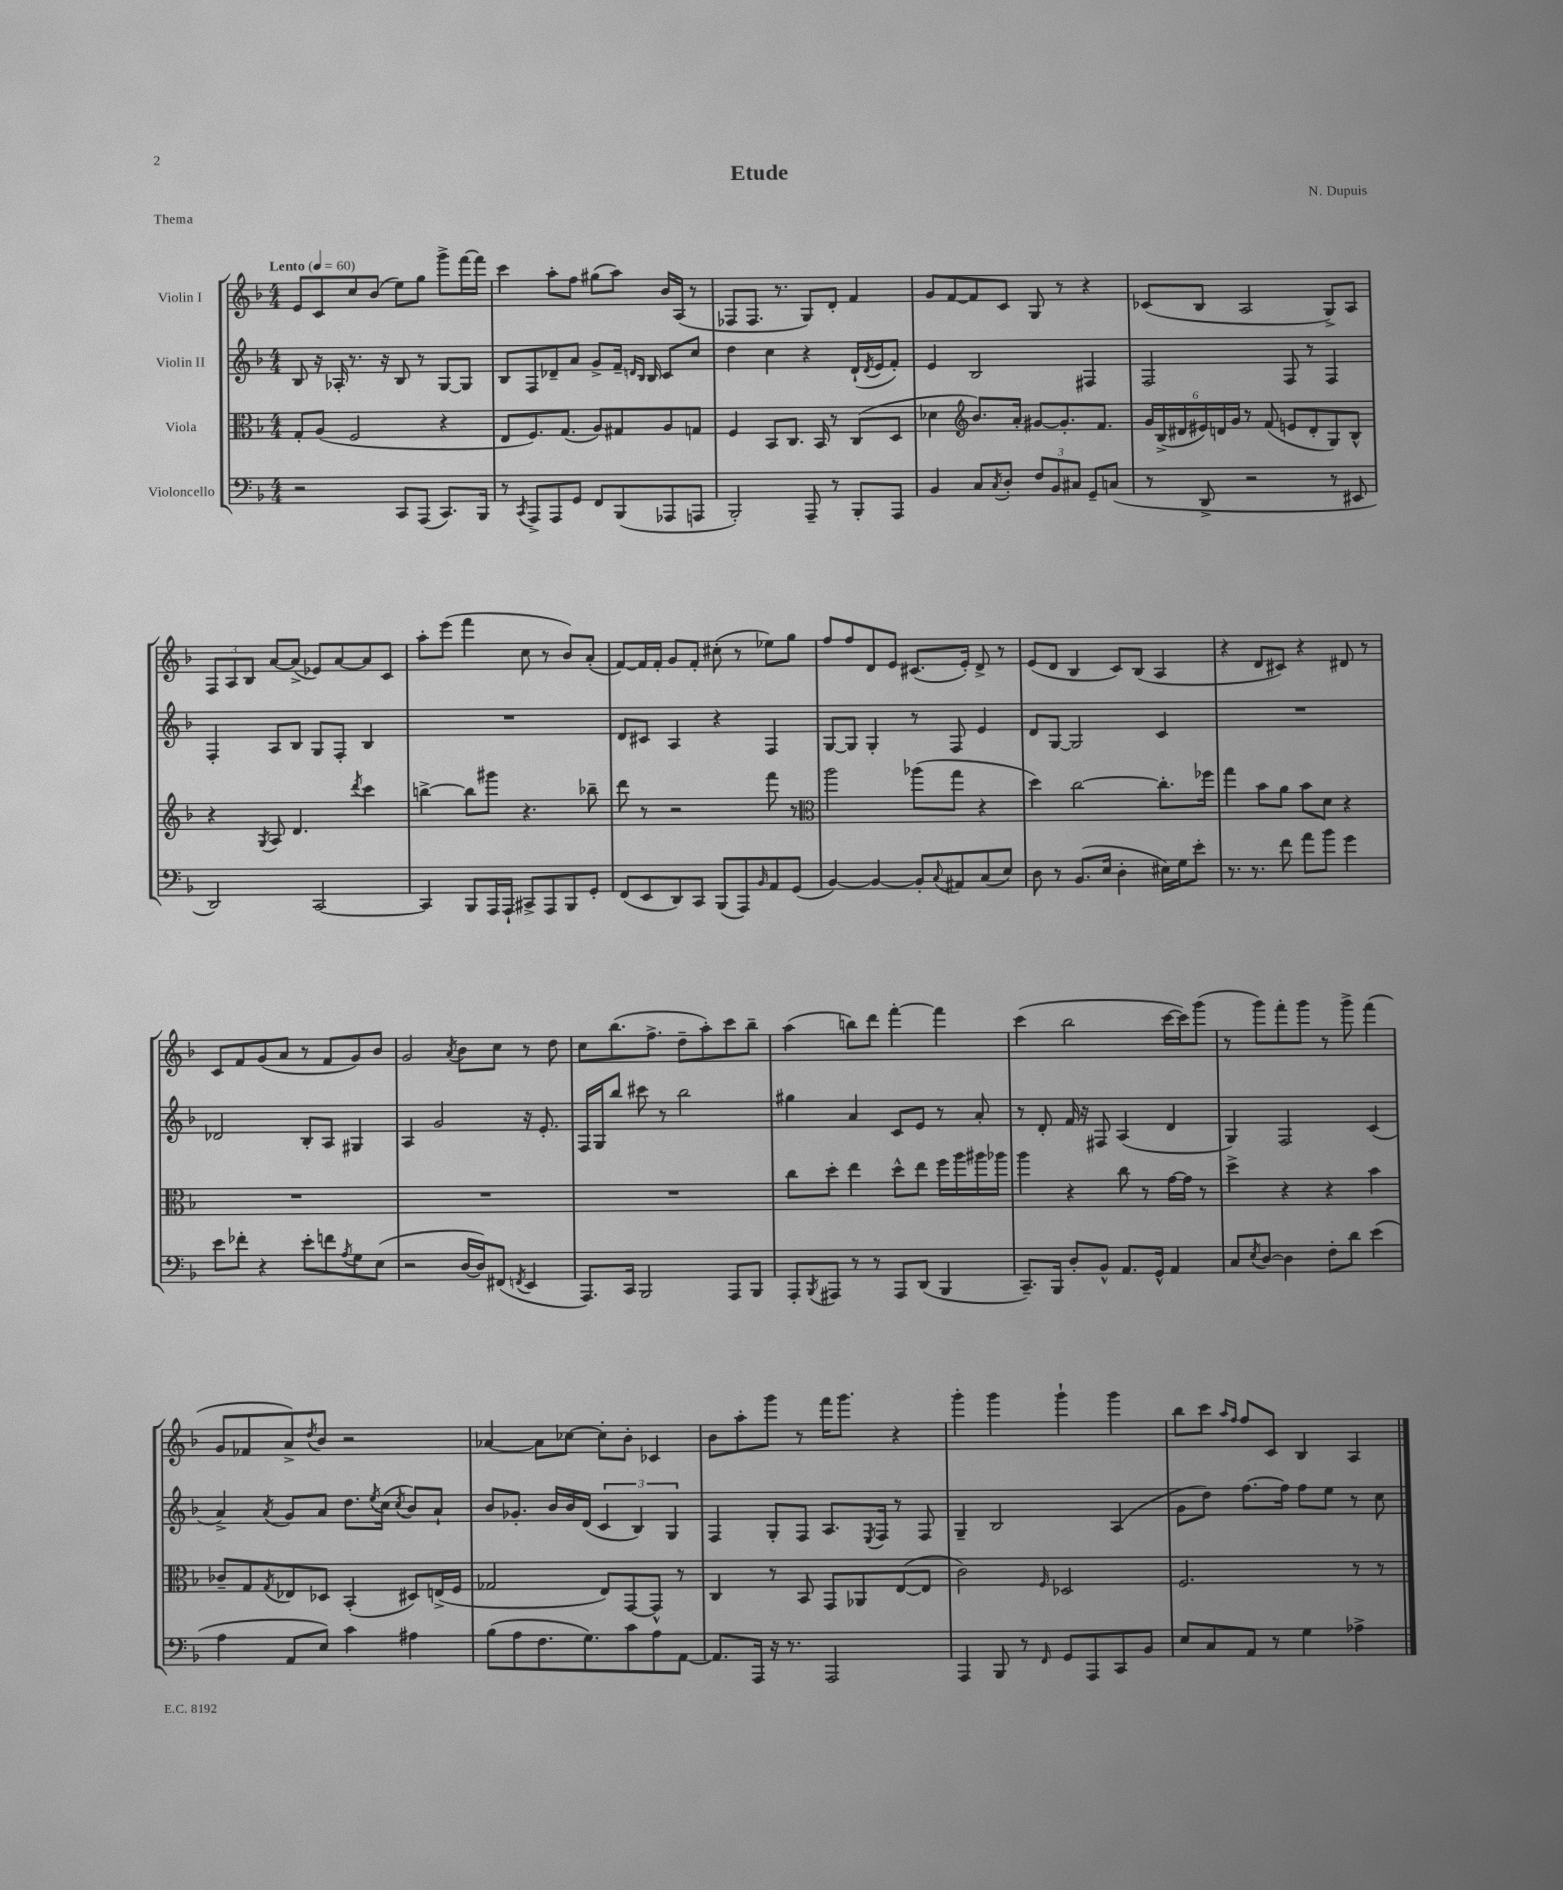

**kern	**kern	**kern	**kern
*part4	*part3	*part2	*part1
*staff4	*staff3	*staff2	*staff1
*I"Violoncello	*I"Viola	*I"Violin II	*I"Violin I
*clefF4	*clefC3	*clefG2	*clefG2
*k[b-]	*k[b-]	*k[b-]	*k[b-]
*M4/4	*M4/4	*M4/4	*M4/4
*MM60	*MM60	*MM60	*MM60
=1	=1	=1	=1
!	!	!	!LO:TX:a:B:t=Lento
2r	8G'/L	8B-/	8e/L
.	(8A/J	16r	8c/
.	.	16A-X'/	.
.	2F/	8.r	8cc/
.	.	.	(8b-/J
.	.	16r	.
8CC/L	.	8B-/	8ee\L)
(8AAA/J	.	8r	8gg\J
8.CC/L)	4r	[8G/L	8ggg^\L
.	.	8G/J]	[16fff\L
16BBB-/Jk	.	.	16fff\JJ]
=2	=2	=2	=2
8r	8E/L	8B-/L	4ccc\
8qCC/	.	.	.
8AAA^/L	8.F/)	8F/	.
8AAA/	.	8d-X~/	8aa'\L
.	(8.G/J	.	.
8GG/J	.	8a/J	8ff\J
8FF/L	8A/L)	8g^/L	(8gg#X\L
(8BBB-/	8G#X/	16f~/Jk	8aa\J)
.	.	16qqdn/LL	.
.	.	16qqB-/JJ	.
.	.	16B-/	.
8AAA-X/	8A/	8c/L	16b-/LL
.	.	.	(16A/JJ
8AAAn/J	8Gn/J	8cc/J	8r
=3	=3	=3	=3
2BBB-'/)	4F/	4dd\	8F-X/L
.	.	.	8.F-/J
.	8BB-/L	4cc\	.
.	.	.	8.r
.	8.C/J	.	.
8AAA~/	.	4r	8G/L)
.	16BB-/	.	.
8r	8r	.	8d'/J
8BBB-'/L	(8C/L	(16d`/LL	4f/
.	.	8qd/	.
.	.	16e/J	.
8AAA/J	8D/J	8f'/J)	.
=4	=4	=4	=4
4BB-/	4d-X\	4e/	8g/L
.	.	.	[8f/
*	*clefG2	*	*
8C/L	8.b-/L)	2B-/	8f/]
8qC/	.	.	.
8D'/J	.	.	8c/J
.	16a'/Jk	.	.
12F/L	[8g#X/L	.	8G/
12BB-/	.	.	.
.	8.g#'/]	.	8r
12C#X/J	.	.	.
8GG~/L	.	4F#X/	4r
.	8.f/J	.	.
(8Cn/J	.	.	.
=5	=5	=5	=5
8r	24g/LL	2F/	(8c-X/L
.	(24B-^/	.	.
.	24d#X/	.	.
8DD^/	24e#X/)	.	8B-/J
.	24dn/	.	.
.	24g/JJ	.	.
2r	8r	.	2A/
.	(8f/	.	.
.	8en/L	8F/	.
.	8d'/	8r	.
8r	8G/)	4F/	8G^/L)
8EE#X/	8B-^^/J	.	8A/J
!!LO:LB:g=z
=6	=6	=6	=6
2DD/)	4r	4F'/	12F/L
.	.	.	12A/
.	.	.	12B-/J
.	8qG/	.	.
.	8A/	8A/L	[8a/L
.	4.d/	8B-/J	(8a^/J]
[2CC/	.	8G/L	8e-X/L)
.	.	8F'/J	[8a/
.	8qddd/	.	.
.	4ccc\	4B-/	8a/]
.	.	.	8c/J
=7	=7	=7	=7
4CC/]	[4bbn^\	1r	8aa'\L
.	.	.	(8eee\J
8BBB-/L	8bb\L]	.	4fff\
16AAA/L	8ggg#X\J	.	.
16AAA`/JJ	.	.	.
8CC#X^/L	4.r	.	8cc\
8AAA/	.	.	8r
8BBB-/	.	.	8b-/L)
8GG'/J	8bb-X~\	.	(8a'/J
=8	=8	=8	=8
(8FF/L	8ddd\	8d/L	[8f/L)
8EE/	8r	8c#X/J	16f/L]
.	.	.	16f'/JJ
8DD/)	2r	4A/	8g/L
8CC/J	.	.	8f'/J
(8BBB-/L	.	4r	(8cc#X'\
8AAA/)	.	.	8r
16qqBB-/	.	.	.
8AA/	8fff\	4F/	8ee-X\L)
(8GG/J	8r	.	8gg\J
=9	=9	=9	=9
*	*clefC3	*	*
[4BB-/)	2aa\	[8G/L	8ff/L
.	.	8G/J]	8ff/
4BB-/_	.	4G'/	8d/
.	.	.	8e/J
8BB-'/L]	(8aa-X\L	8r	(8.c#X/L
8qqC/	.	.	.
8AA#X/	8gg\J	8F/	.
.	.	.	16e'/Jk)
(8C/	4r	4e/	8d^/
8E/J)	.	.	8r
=10	=10	=10	=10
8D\	4dd\)	8d/L	(8e/L
8r	.	[8G/J	8d/J
(8.BB-/L	[2cc\	2G/]	4B-/
16E/Jk	.	.	.
4D'\	.	.	8c/L)
.	.	.	(8B-/J
16E#X\LL)	8.cc'\L]	4c/	4A/
16G\J	.	.	.
8e'\J	.	.	.
.	16ff-X\Jk	.	.
=11	=11	=11	=11
8.r	4gg\	1r	4r
8.r	.	.	.
.	8b-\L	.	8d/L
8f\	8a\J	.	8c#X/J)
8a\L	8b-\L	.	4r
8b-\J	8d\J	.	.
4g\	4r	.	8d#X/
.	.	.	8r
!!LO:LB:g=z
=12	=12	=12	=12
8e\L	1r	2d-X/	8c/L
8f-X'\J	.	.	8f/
4r	.	.	(8g/
.	.	.	8a/J
8e'\L	.	8B-'/L	8r
8fn\	.	8A/J	8f/L
8qA/	.	.	.
8G\	.	4G#X/	8g/)
(8E\J	.	.	8b-/J
=13	=13	=13	=13
2r	1r	4A/	2g/
.	.	2g/	.
.	.	.	8qa/
[16D/LL	.	.	8b-\L
16D/J])	.	.	.
(8FF#X/J	.	.	8cc\J
8qFFn/	.	.	.
4EE/	.	16r	8r
.	.	8.e'/	.
.	.	.	8dd\
=14	=14	=14	=14
8.AAA/L)	1r	16F/LL	8cc\L
.	.	16G/J	.
.	.	8bb-/J	(8.bb-\
16CC/Jk	.	.	.
2BBB-/	.	8ccc#X\	.
.	.	.	8.ff^\J
.	.	8r	.
.	.	2bb-\	8dd~\L
.	.	.	8aa'\)
8AAA/L	.	.	8ccc\
8BBB-/J	.	.	8bb-~\J
=15	=15	=15	=15
8AAA'/L	8cc\L	4gg#X\	(4aa\
8qBBB-/	.	.	.
8AAA#X/J	8dd'\J	.	.
8r	4ee\	4a/	8bbn\L)
8r	.	.	8ddd\J
8AAA#/L	8dd^^\L	8c/L	[4fff'\
(8DD/J	8ee\J	8e/J	.
4BBB-/	16ff\LL	8r	4fff\]
.	16aa\	.	.
.	16aa#X\	8a'/	.
.	16aa-X\JJ	.	.
=16	=16	=16	=16
8.CC~/L)	4aa\	8r	(4ccc\
.	.	8d'/	.
16BBB-/Jk	.	.	.
8D'/L	4r	16f/	2bb-\
.	.	16r	.
8BB-^^/J	.	8F#X/	.
8.AA/L	8cc\	(4A/	.
.	8r	.	.
16GG^^/Jk	.	.	.
4AA/	[16g\LL	4d/	[16ccc\LL
.	16g\JJ]	.	16ccc\J])
.	8r	.	(8ggg\J
=17	=17	=17	=17
8C/L	4dd^\	4G/)	8r
8qE/	.	.	.
[8D/J	.	.	8ggg\L)
4D\]	4r	2F/	8fff'\
.	.	.	8ggg\J
8F'\L	4r	.	8r
8d\J	.	.	8ggg^\
(4e\	4b-\	(4c/	(4fff\
!!LO:LB:g=z
=18	=18	=18	=18
4A\	8c-X~/L	4a^/)	8g/L
.	8G/	.	8f-X/
.	8qG/	8qa/	.
8AA/L	8E-X/	8g/L	8a^/)
.	.	.	8qdd/
8E/J)	8D-X/J	8a/J	8b-/J
4c\	(4BB-'/	8.dd\L	2r
.	.	8qee/	.
.	.	(16cc\Jk	.
.	.	8qcc/	.
4A#X\	8D#X/L)	8b-/L)	.
.	(16En^/L	8a`/J	.
.	16F/JJ	.	.
=19	=19	=19	=19
(8B-\L	2G-X/	8b-/L	[4a-X/
8A\	.	8.g-X'/J	.
8.F\	.	.	8a-\L]
.	.	16b-/LL	.
.	.	16b-/	[8cc-X\J
8.G\)	.	(16d/JJ	.
.	8E/L)	6c/	8cc-'\L]
8c\	[8GG/	.	8b-'\J
.	.	6B-/)	.
8A\	8GG^^/J]	.	4c-X/
.	.	6G/	.
[8AA\J	8r	.	.
=20	=20	=20	=20
8.AA/L]	4C/	4F/	8b-\L
.	.	.	8aa'\
16AAA/Jk	.	.	.
16r	8r	8G'/L	8ggg\J
8.r	.	.	.
.	8BB-/	8F/J	8r
2AAA/	8GG/L	8.A/L	16fff\KL
.	.	.	8.ggg\J
.	8AA-X/	.	.
.	.	8qE/	.
.	.	16F/Jk	.
.	([8E/	8r	4r
.	8E/J]	8F/	.
=21	=21	=21	=21
4AAA/	2c\)	4G~/	4ggg'\
8BBB-/	.	2B-/	4ggg\
8r	.	.	.
16qqFF/	16qqF/	.	.
8GG/L	2D-X/	.	4ggg`\
8AAA/	.	.	.
8CC/	.	(4A/	4ggg\
8BB-/J	.	.	.
=22	=22	=22	=22
8E/L	2.F/	8g\L	8bb-\L
8C/	.	8dd\J)	8ccc\J
.	.	.	16qqaa/LL
.	.	.	16qqff/JJ
8AA/J	.	[8.ff\L	8ff/L
8r	.	.	8c/J
.	.	16ff\Jk]	.
4G\	.	8ff\L	4B-/
.	.	8ee\J	.
4A-X^\	8r	8r	4A/
.	8r	8cc\	.
==	==	==	==
*-	*-	*-	*-
